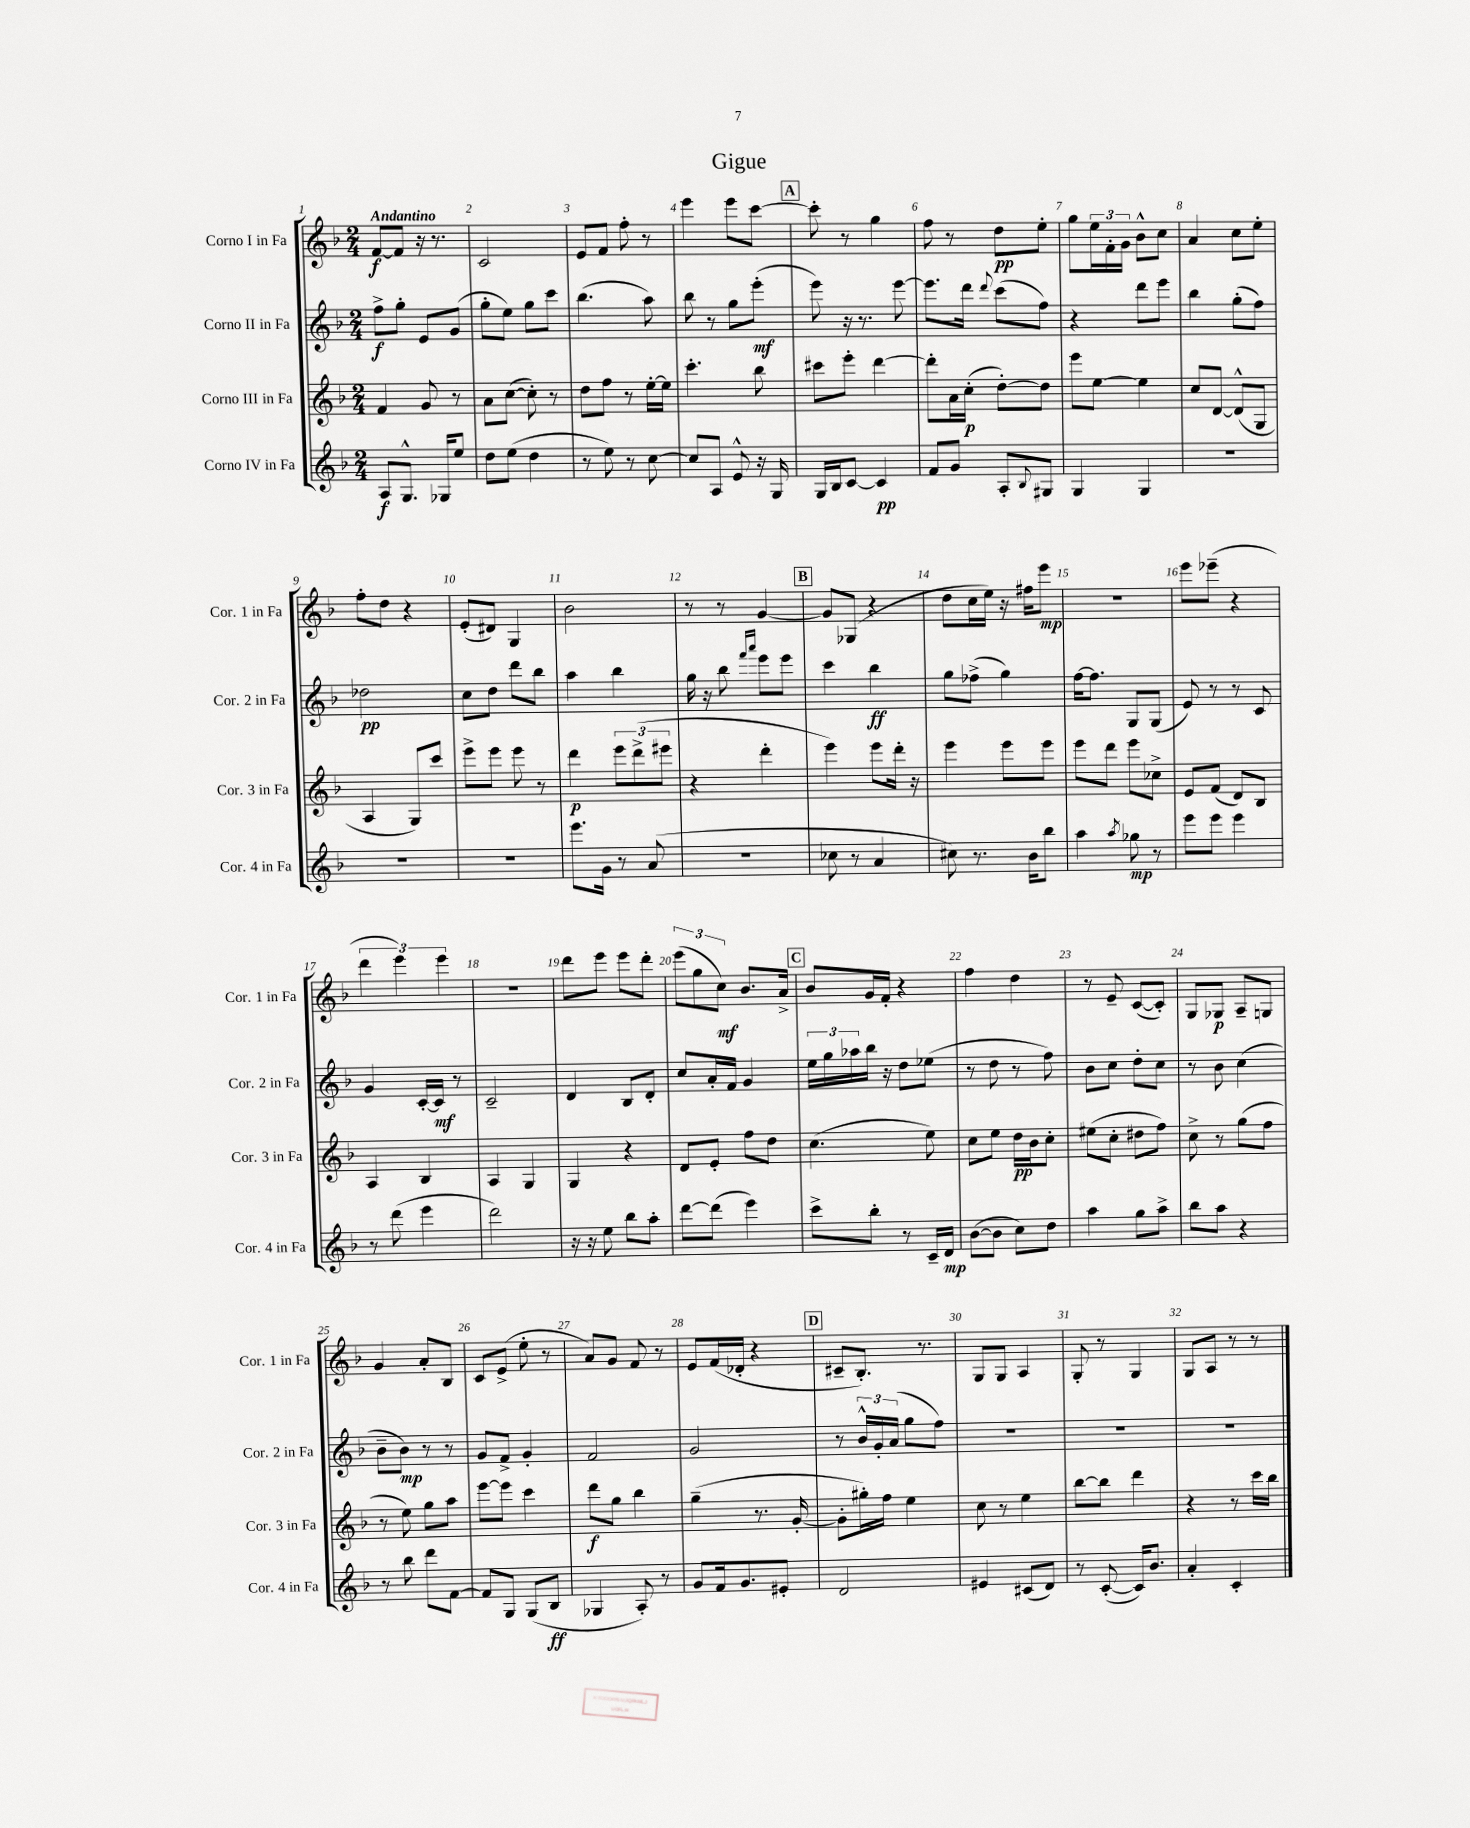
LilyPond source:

\header { title = "Gigue" }
<<
\new StaffGroup <<
\new Staff = "s0" \with { instrumentName = "Corno I in Fa" shortInstrumentName = "Cor. 1 in Fa" } {
    \clef treble \key f \major \numericTimeSignature \time 2/4 \tempo "Andantino"
    f'8~\f f'8 r16 r8. |
    c'2 |
    e'8 f'8 f''8-. r8 |
    e'''4 e'''8 c'''8~ |
    \mark \markup { \box "A" } c'''8-. r8 g''4 |
    f''8 r8 d''8\pp e''8-. |
    g''8 \tuplet 3/2 { e''16 f'16-. g'16 } bes'8-^ c''8 |
    a'4 c''8 e''8-. |
    f''8-. d''8 r4 |
    e'8-.( dis'8) g4 |
    bes'2 |
    r8 r8 g'4~ |
    \mark \markup { \box "B" } g'8 ges8( r4 |
    d''8 c''16 e''16) r16 fis''16 e'''8\mp |
    R2 |
    e'''8 ees'''8--( r4 |
    \tuplet 3/2 { d'''4 e'''4) e'''4 } |
    r2 |
    d'''8 e'''8 e'''8 d'''8-. |
    \tuplet 3/2 { e'''8( g''8 c''8\mf) } bes'8. a'16-> |
    \mark \markup { \box "C" } bes'8 g'16 f'16-. r4 |
    f''4 d''4 |
    r8 e'8-- c'8~( c'8-.) |
    g8 ges8\p a8-- g8 |
    g'4 a'8-. bes8 |
    c'8 e'8->( e''8-. r8 |
    a'8) g'8 f'8 r8 |
    e'8 f'16( des'16-. r4 |
    \mark \markup { \box "D" } cis'8-- bes8.-.) r8. |
    g8 g8 a4 |
    g8-. r8 g4 |
    g8 a8 r8 r8 \bar "|." |
}
\new Staff = "s1" \with { instrumentName = "Corno II in Fa" shortInstrumentName = "Cor. 2 in Fa" } {
    \clef treble \key f \major \numericTimeSignature \time 2/4
    f''8->\f g''8-. e'8 g'8( |
    g''8-. e''8) g''8 c'''8 |
    bes''4.( a''8) |
    bes''8 r8 g''8 e'''8-.\mf( |
    \mark \markup { \box "A" } e'''8) r16 r8. e'''8~ |
    e'''8. d'''16 \appoggiatura { d'''8 } c'''8( f''8) |
    r4 d'''8 e'''8 |
    bes''4 g''8-.( f''8) |
    des''2\pp |
    c''8 d''8 d'''8 bes''8 |
    a''4 bes''4 |
    g''16 r16 bes''8 \grace { f'''16 a'''16 } e'''8 e'''8 |
    \mark \markup { \box "B" } c'''4 bes''4\ff |
    g''8 fes''8->( g''4) |
    f''16~ f''8. g8 g8( |
    e'8) r8 r8 c'8 |
    g'4 c'16~-. c'16\mf r8 |
    c'2-- |
    d'4 bes8 d'8-. |
    c''8 a'16-. f'16 g'4 |
    \mark \markup { \box "C" } \tuplet 3/2 { e''16 g''16 aes''16 } bes''16 r16 d''8 ees''8( |
    r8 d''8 r8 f''8) |
    bes'8 c''8 d''8-. c''8 |
    r8 bes'8 c''4( |
    bes'8-- bes'8\mp) r8 r8 |
    g'8 f'8-> g'4-. |
    f'2 |
    g'2 |
    \mark \markup { \box "D" } r8 \tuplet 3/2 { bes'16-^ g'16-. a'16( } g''8 f''8) |
    R2 |
    R2 |
    R2 \bar "|." |
}
\new Staff = "s2" \with { instrumentName = "Corno III in Fa" shortInstrumentName = "Cor. 3 in Fa" } {
    \clef treble \key f \major \numericTimeSignature \time 2/4
    f'4 g'8 r8 |
    a'8 c''8~( c''8-.) r8 |
    d''8 f''8 r8 e''16~-. e''16 |
    c'''4.-. bes''8 |
    \mark \markup { \box "A" } cis'''8 e'''8-. d'''4~ |
    d'''8-. a'16 c''16-.\p( d''8~-.) d''8 |
    e'''8 e''8~ e''4 |
    c''8 d'8~ d'8-^( g8 |
    a4 g8) c'''8 |
    e'''8-> e'''8 e'''8 r8 |
    d'''4\p \tuplet 3/2 { e'''8 d'''8->( eis'''8 } |
    r4 d'''4-. |
    \mark \markup { \box "B" } e'''4) e'''8 d'''16-. r16 |
    e'''4 e'''8 e'''8 |
    e'''8 d'''8 e'''8 ces''8-> |
    e'8 f'8( d'8) bes8 |
    a4 bes4 |
    a4 g4 |
    g4 r4 |
    d'8 e'8-. f''8 d''8 |
    \mark \markup { \box "C" } c''4.( e''8) |
    c''8 e''8 d''16\pp bes'16 c''8-. |
    eis''8( c''8-. dis''8 f''8) |
    c''8-> r8 g''8( f''8 |
    r8 e''8) g''8 a''8 |
    e'''8~ e'''8 c'''4 |
    d'''8\f g''8 bes''4 |
    g''4--( r8. g'16~-. |
    \mark \markup { \box "D" } g'8-. gis''16-.) f''16 e''4 |
    c''8 r8 e''4 |
    bes''8~ bes''8 d'''4 |
    r4 r8 c'''16 bes''16 \bar "|." |
}
\new Staff = "s3" \with { instrumentName = "Corno IV in Fa" shortInstrumentName = "Cor. 4 in Fa" } {
    \clef treble \key f \major \numericTimeSignature \time 2/4
    a8\f g8.-^ ges16 e''8 |
    d''8 e''8( d''4 |
    r8 e''8) r8 c''8~ |
    c''8 a8 e'8-^ r16 g16 |
    \mark \markup { \box "A" } g16 bes16 c'8~ c'4\pp |
    f'8 g'8 a8-. \appoggiatura { bes8 } gis8 |
    g4 g4 |
    R2 |
    R2 |
    R2 |
    e'''8. g'16 r8 a'8( |
    r2 |
    \mark \markup { \box "B" } ces''8 r8 a'4 |
    cis''8) r8. bes'16 bes''8 |
    a''4 \acciaccatura { a''8 } ges''8\mp r8 |
    e'''8 e'''8 e'''4 |
    r8 d'''8( e'''4 |
    d'''2) |
    r16 r16 e''8 bes''8 a''8-. |
    d'''8~ d'''8( e'''4) |
    \mark \markup { \box "C" } c'''8-> bes''8-. r8 c'16-- d'16\mp |
    bes'8~( bes'8 c''8) d''8 |
    a''4 g''8 a''8-> |
    bes''8 a''8 r4 |
    r8 bes''8 d'''8 f'8~ |
    f'8 g8 g8( bes8\ff |
    ges4 a8-.) r8 |
    g'8 f'16 g'8. eis'8-. |
    \mark \markup { \box "D" } d'2 |
    eis'4 cis'8( d'8) |
    r8 c'8~-.( c'16) bes'8. |
    a'4-. c'4-. \bar "|." |
}
>>
>>
\layout { \context { \Score \override BarNumber.break-visibility = ##(#f #t #t) barNumberVisibility = #all-bar-numbers-visible } }
